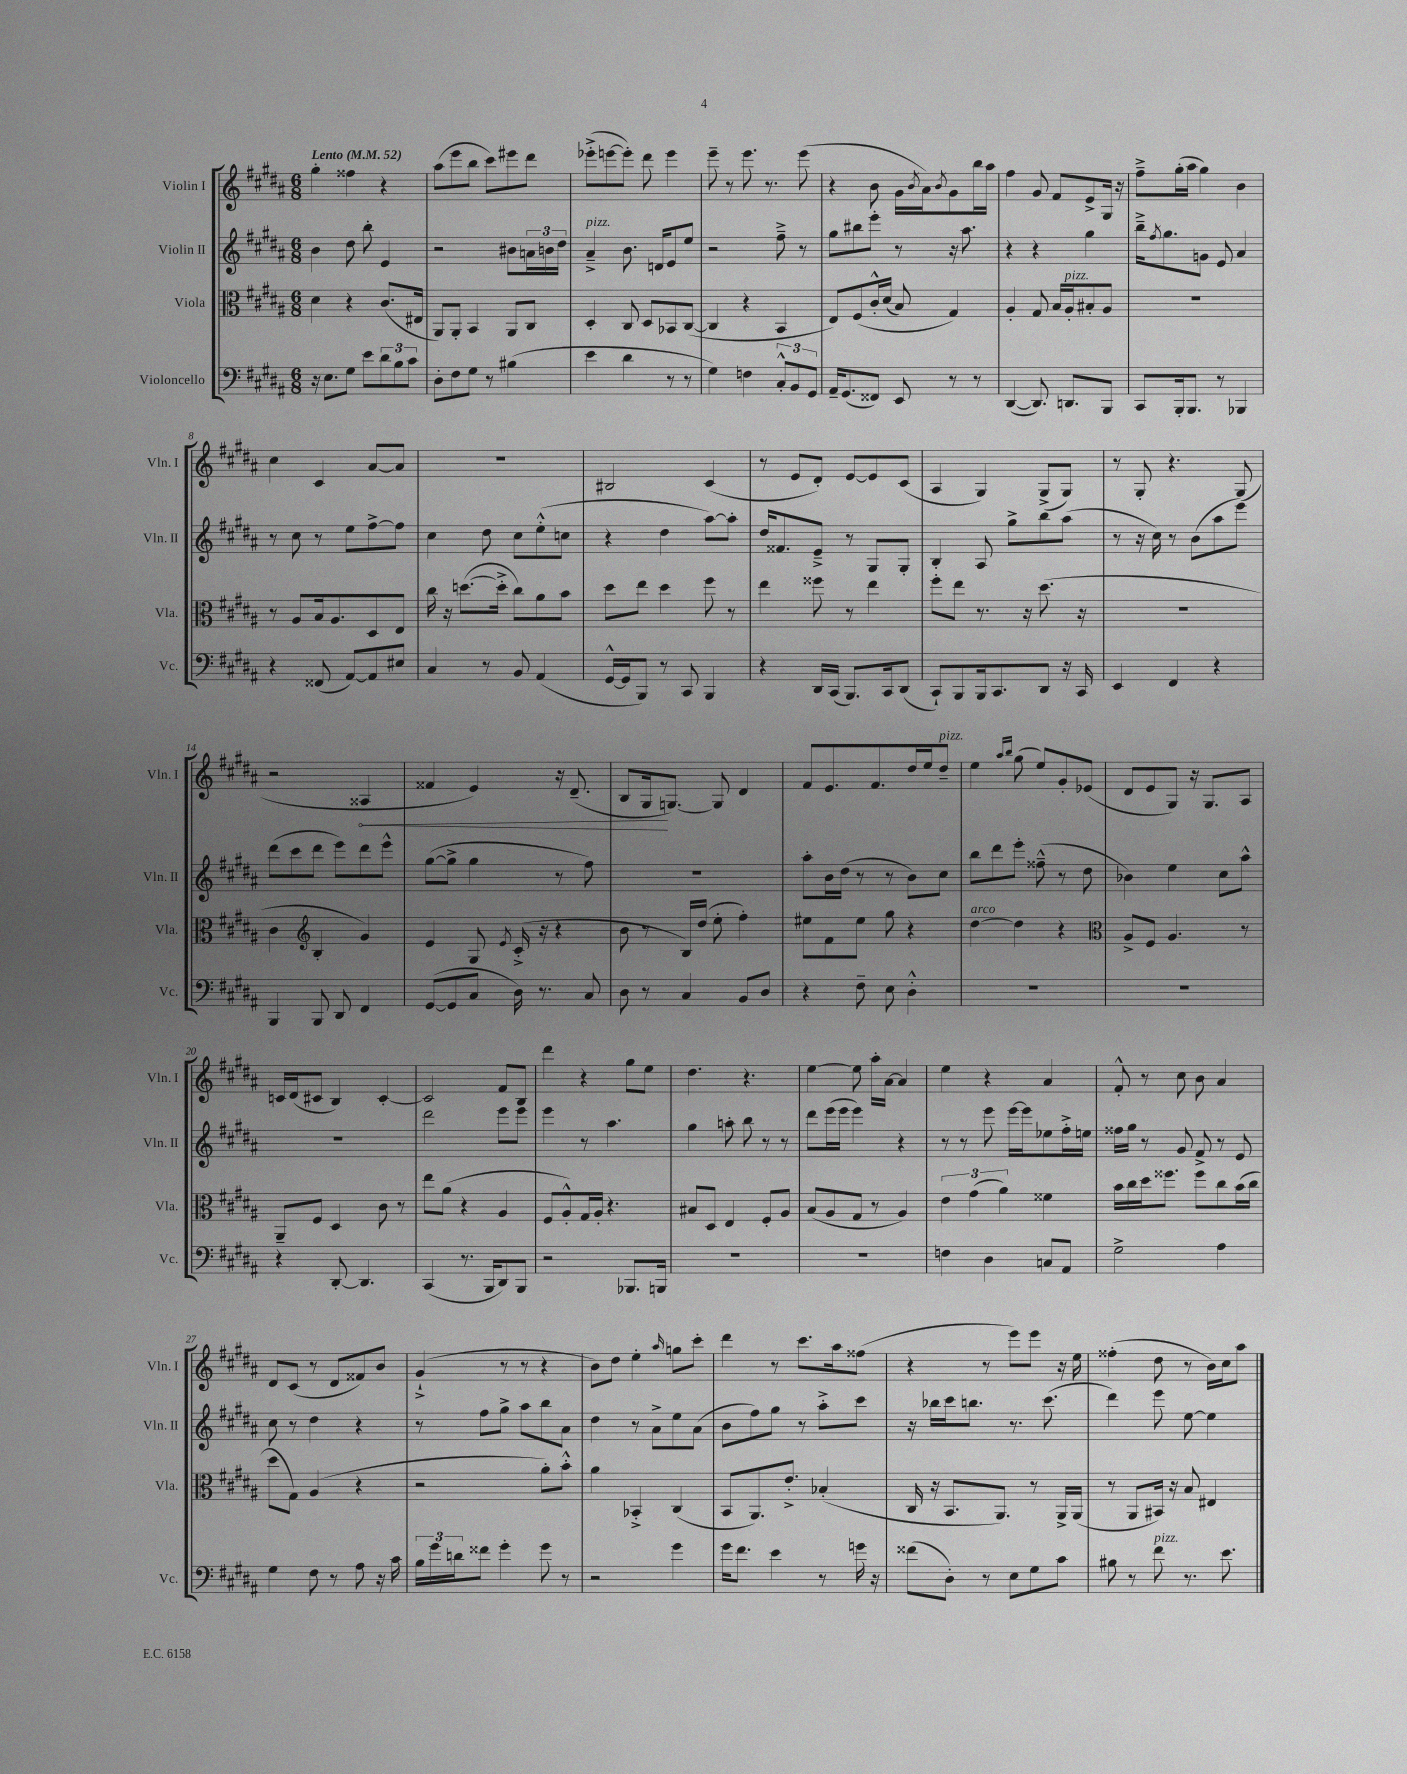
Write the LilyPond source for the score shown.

<<
\new StaffGroup <<
\new Staff = "s0" \with { instrumentName = "Violin I" shortInstrumentName = "Vln. I" } {
    \clef treble \key b \major \numericTimeSignature \time 6/8 \tempo "Lento" 4 = 52
    gis''4-. fisis''4 r4 |
    ais''8( e'''8 b''8 cis'''8) eis'''8 dis'''8 |
    ees'''8-.->( e'''8~ e'''8-.) dis'''8 e'''4 |
    e'''8-- r8 e'''8. r8. e'''8( |
    r4 b'8 gis'16 \acciaccatura { b'8 } ais'16) \acciaccatura { b'8 } gis'8 b''16 ais''16 |
    fis''4 gis'8 fis'8 e'8-> gis16 r16 |
    fis''8---> gis''16-.( ais''16 gis''4) b'4 |
    cis''4 cis'4 ais'8~ ais'8 |
    R2. |
    bis2 cis'4( |
    r8 e'8 dis'8-.) e'8~ e'8 cis'8( |
    ais4 gis4) gis8->( gis8) |
    r8 gis8-. r4. gis8( |
    r2 \once \override Hairpin.circled-tip = ##t aisis4\< |
    fisis'4 e'4) r16 dis'8.--( |
    b8 gis16\! g8.~) g8 dis'4 |
    fis'8 e'8. fis'8. dis''16 e''16 dis''8--^\markup { \italic "pizz." } |
    e''4 \grace { ais''16 b''16 } gis''8( e''8) gis'8-. ees'8( |
    dis'8 e'8 gis8) r16 gis8. ais8 |
    c'16 dis'16( cis'8 b4) cis'4~-. |
    cis'2 fis'8 b8 |
    dis'''4 r4 gis''8 e''8 |
    dis''4. r4. |
    e''4~ e''8 ais''16-. ais'16~ ais'4 |
    e''4 r4 ais'4 |
    fis'8-.-^ r8 cis''8 b'8 ais'4 |
    dis'8 cis'8( r8 dis'8 fisis'8) b'8 |
    gis'4-!->( r8 r8 r4 |
    b'8) dis''8 e''4-. \grace { ais''16 } g''8 cis'''8-. |
    dis'''4 r8 cis'''8. ais''16 fisis''8( |
    r4 r8 e'''8) e'''8 r16 e''16 |
    fisis''4-.( dis''8 r8 b'16) cis''16 ais''8 \bar "|." |
}
\new Staff = "s1" \with { instrumentName = "Violin II" shortInstrumentName = "Vln. II" } {
    \clef treble \key b \major \numericTimeSignature \time 6/8
    b'4 dis''8 b''8-. e'4 |
    r2 bis'8 \tuplet 3/2 { a'16 b'16 dis''16 } |
    ais'4--->^\markup { \italic "pizz." } b'8. d'16 e'8 e''8 |
    r2 fis''8---> r8 |
    gis''8 bis''8 e'''8-. r8 r16 ais''8. |
    r4 r4 gis''4 |
    b''16---> \acciaccatura { fis''8 } gis''8. g'8 e'8 ais'4 |
    r8 cis''8 r8 e''8 fis''8~-> fis''8 |
    cis''4 dis''8 cis''8 e''8-.-^( c''8 |
    r4 dis''4 ais''8~) ais''8-. |
    dis''16 fisis'8. e'8---> r8 gis8 gis8-. |
    b4-. ais8 gis''8-> b''8 ais''8( |
    r8 r16 cis''16) r8 b'8( ais''8 e'''8) |
    dis'''8( cis'''8 dis'''8 e'''8) dis'''8 e'''8-^ |
    gis''8~( gis''8-> gis''4 r8 fis''8) |
    R2. |
    ais''8-. b'16 dis''16( r8 r8 b'8) cis''8 |
    b''8 dis'''8 e'''8-. fisis''8---^( r8 dis''8 |
    bes'4) e''4 cis''8 ais''8-^ |
    R2. |
    dis'''2 e'''8 e'''8 |
    e'''4 r8 ais''4. |
    gis''4 a''8-. b''8 r8 r8 |
    dis'''8 e'''16( e'''16 e'''4) r4 |
    r8 r8 e'''8 e'''16~ e'''16 ees''8 fis''16-.-> e''16 |
    fisis''16 gis''16 r8 gis'8 fis'8-> r8 e'8 |
    cis''8 r8 dis''4 r4 |
    r8 fis''8 gis''8-> ais''8 b''8 ais'8 |
    dis''4 r8 ais'8-> e''8 ais'8( |
    b'8 fis''8) gis''8 r8 ais''8-.-> cis'''8 |
    r16 bes''16 cis'''16 b''8. r8. cis'''8.( |
    dis'''4) e'''8 e''8~ e''4 \bar "|." |
}
\new Staff = "s2" \with { instrumentName = "Viola" shortInstrumentName = "Vla." } {
    \clef alto \key b \major \numericTimeSignature \time 6/8
    dis'4 r4 cis'8.( eis16 |
    ais,8) ais,8-. b,4 ais,8 cis8 |
    dis4-. cis8 dis8 bes,8 cis8~( |
    cis4 r4 b,4 |
    e8) fis8\( cis'16-.-^ dis'16( b8) gis4\) |
    ais4-. gis8 b16 ais16-.^\markup { \italic "pizz." } bis8-. ais8 |
    R2. |
    r8 ais8 b16 ais8. dis8 e8 |
    cis''16 r16 d''8.~( d''16-.-> cis''8) ais'8 b'8 |
    dis''8 e''8 dis''4 fis''8 r8 |
    e''4 fisis''8 r8 e''4 |
    fis''8-. e''8 r8. r16 dis''8.( r16 |
    R2. |
    cis'4 \clef treble b4-. gis'4) |
    e'4 gis8 \acciaccatura { e'8 } cis'16-.->( r16 r4 |
    b'8 r8 b16) dis''16( e''8-. fis''4-.) |
    eis''8 fis'8 eis''8 gis''8 r4 |
    dis''4~^\markup { \italic "arco" } dis''4 r4 |
    \clef alto ais8-> fis8 ais4. r8 |
    ais,8-- fis8 dis4 cis'8 r8 |
    e''8 ais'8( r4 ais4 |
    fis8 ais8-.-^) gis16 ais16-. r4. |
    bis8 dis8 e4 fis8-. ais8 |
    b8( ais8 gis8 r8 ais4) |
    \tuplet 3/2 { e'4 gis'4( ais'4) } fisis'4 |
    b'16 cis''16 dis''16 fisis''8. fisis''8 cis''8 b'16( cis''16 |
    dis''8 gis8) ais4( r4 |
    r2 ais'8-.) b'8-.-^ |
    ais'4 bes,4-.-> cis4( |
    b,8 ais,8.) e'8.-.-> bes4-.( |
    cis16 r16 b,8. ais,8.) r8 ais,16-> ais,16( |
    r8 ais,8 bis,16) r16 b8 eis4 \bar "|." |
}
\new Staff = "s3" \with { instrumentName = "Violoncello" shortInstrumentName = "Vc." } {
    \clef bass \key b \major \numericTimeSignature \time 6/8
    r16 e8. gis8 e'8 \tuplet 3/2 { dis'8 b8 cis'8 } |
    dis8-. fis8 gis8 r8 bis4( |
    e'4 dis'4 r8 r8 |
    gis4) f4 \tuplet 3/2 { cis8-.-^ b,8 gis,8 } |
    ais,16-- gis,8.( fisis,8) e,8 r8 r8 |
    dis,4~( dis,8.) d,8. b,,8 |
    cis,8 b,,16-. b,,8. r8 bes,,4 |
    r4 fisis,8( ais,8~) ais,8 eis8 |
    cis4 r8 b,8 ais,4( |
    gis,16~-^ gis,16 b,,8) r8 cis,8 b,,4 |
    r4 dis,16 cis,16( b,,8.) cis,16 dis,8( |
    cis,8-!) b,,8 b,,16 cis,8. dis,8 r16 cis,16 |
    e,4 fis,4 r4 |
    b,,4 b,,8 dis,8 fis,4 |
    gis,8~( gis,8 cis8 dis16) r8. cis8 |
    dis8 r8 cis4 b,8 dis8 |
    r4 fis8-- e8 dis4-.-^ |
    R2. |
    R2. |
    r4 dis,8~-. dis,4. |
    cis,4( r8. b,,16 dis,8) b,,8 |
    r2 bes,,8. b,,16 |
    R2. |
    R2. |
    f4 dis4 c8 ais,8 |
    gis2-> ais4 |
    gis4 fis8 r8 ais8 r16 cis'16 |
    \tuplet 3/2 { b16 gis'16 d'16 } fisis'8 gis'4-. gis'8 r8 |
    r2 gis'4 |
    gis'16 fis'8. e'4 r8 g'16 r16 |
    fisis'8( dis8-.) r8 e8 gis8 cis'8 |
    bis8 r8 fis'8^\markup { \italic "pizz." } r8. e'8. \bar "|." |
}
>>
>>
